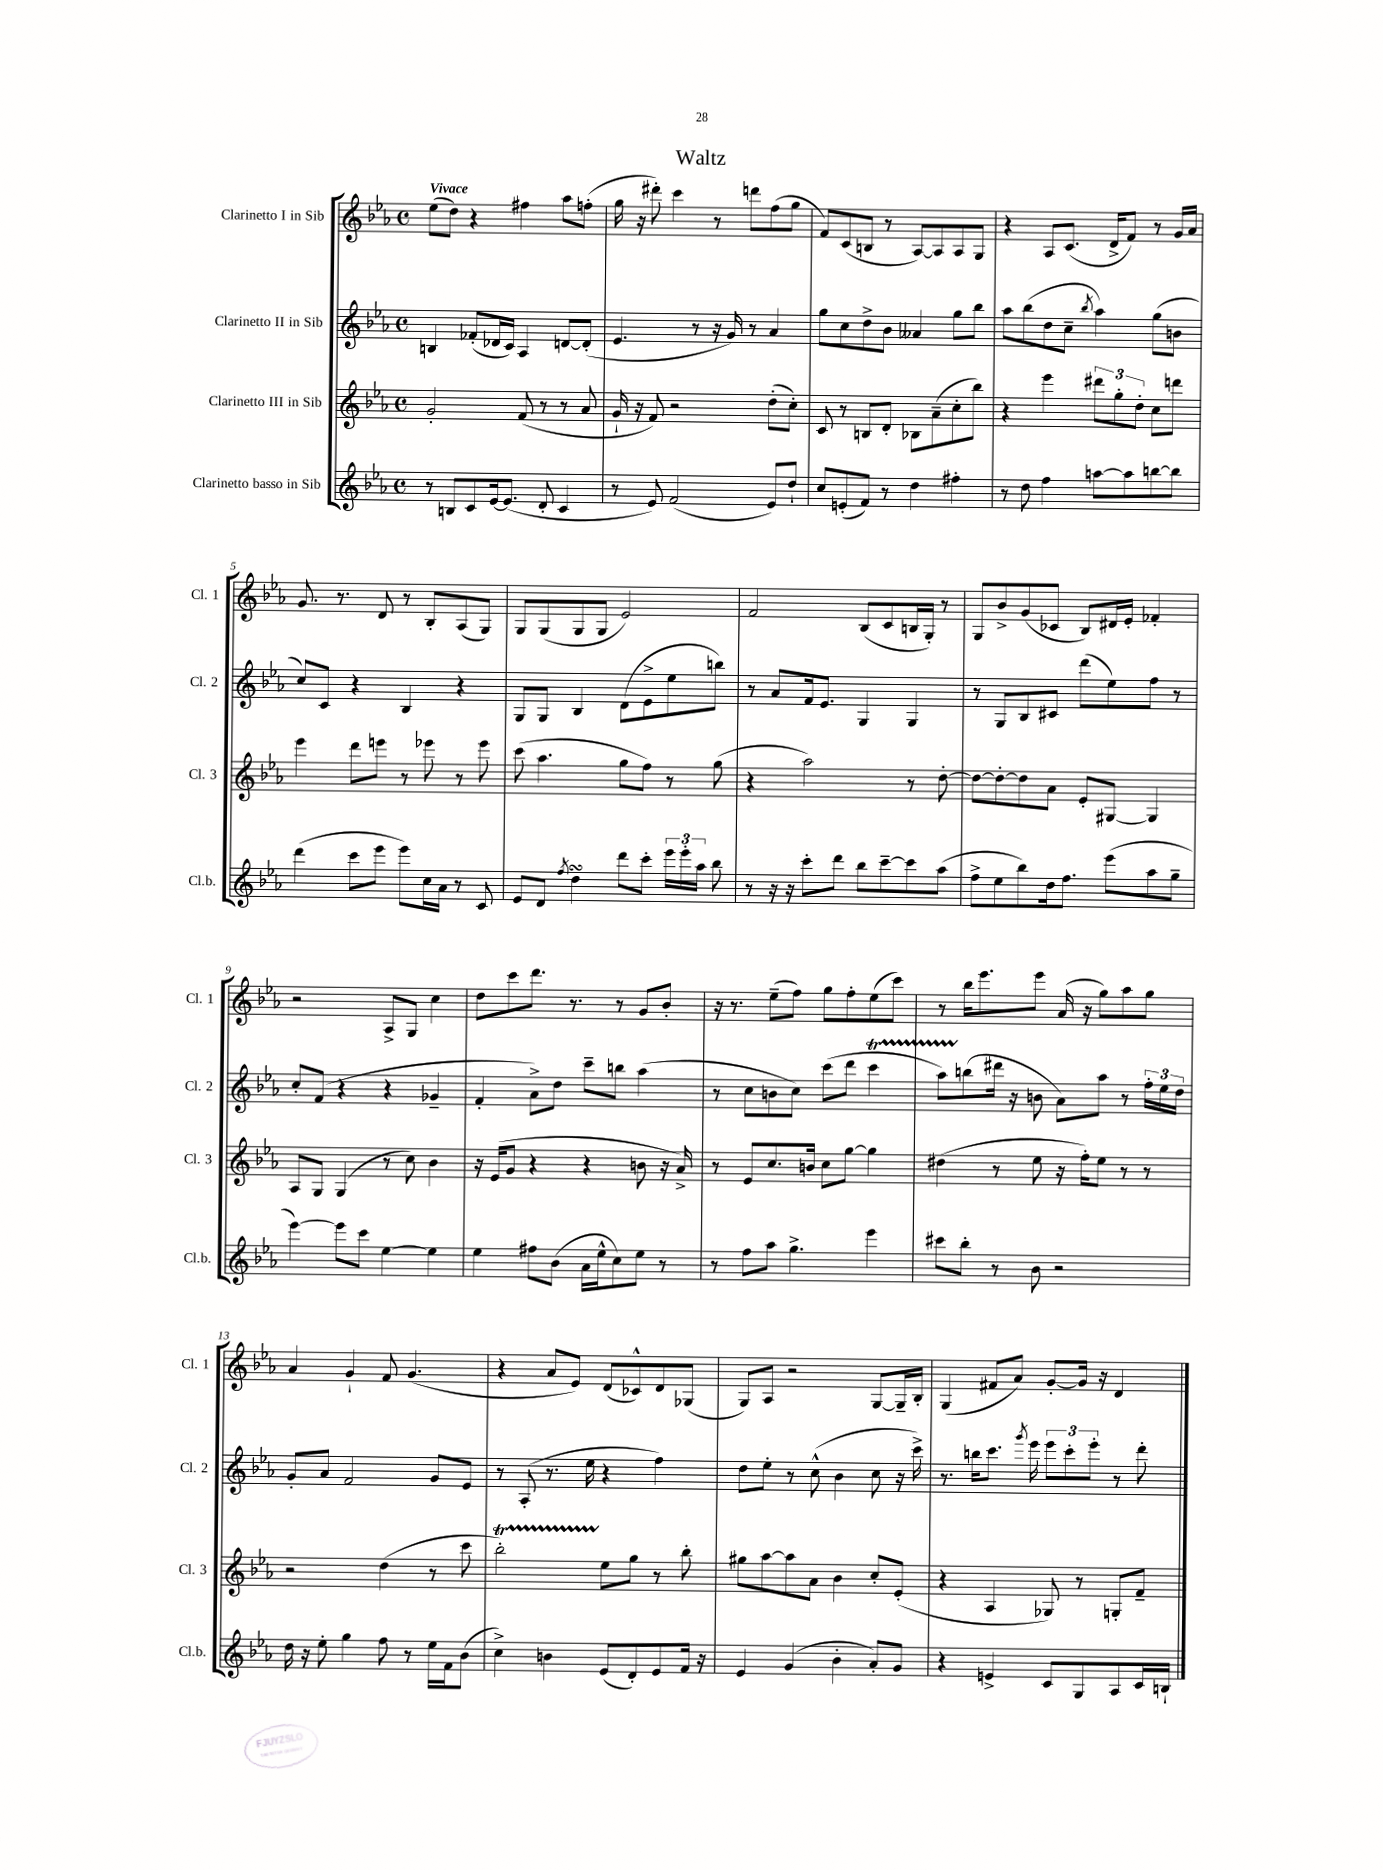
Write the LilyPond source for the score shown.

\header { title = "Waltz" }
<<
\new StaffGroup <<
\new Staff = "s0" \with { instrumentName = "Clarinetto I in Sib" shortInstrumentName = "Cl. 1" } {
    \clef treble \key ees \major \defaultTimeSignature \time 4/4 \tempo "Vivace"
    \autoBeamOff ees''8[( d''8]) r4 fis''4 aes''8[ f''8]-.( |
    g''16 r16 dis'''8-.) c'''4 r8 d'''8[ f''8( g''8] |
    f'8[) c'8( b8] r8 aes8[~) aes8 aes8 g8] |
    r4 aes8[ c'8.]( d'16[-> f'8]) r8 g'16[ aes'16] |
    g'8. r8. d'8 r8 bes8[-. aes8( g8]) |
    g8[ g8( g8 g8] ees'2) |
    f'2 bes8[( c'8 b16 g16]-.) r8 |
    g8[ bes'8-> g'8( ces'8] bes8[) dis'16 ees'16]-. fes'4-. |
    r2 aes8[-> g8] c''4 |
    d''8[ c'''8 d'''8.] r8. r8 g'8[ bes'8]-. |
    r16 r8. ees''8[--( f''8]) g''8[ f''8-. ees''8( c'''8]) |
    r8 bes''16[ ees'''8. ees'''8] aes'16( r16 g''8[) aes''8 g''8] |
    aes'4 g'4-! f'8 g'4.( |
    r4 aes'8[ ees'8]) d'8[( ces'8-^) d'8 ges8]( |
    g8[) aes8] r2 g8[~ g16-- bes16]-. |
    g4( fis'8[ aes'8]) g'8[~-. g'16] r16 d'4 \bar "|." |
}
\new Staff = "s1" \with { instrumentName = "Clarinetto II in Sib" shortInstrumentName = "Cl. 2" } {
    \clef treble \key ees \major \defaultTimeSignature \time 4/4
    \autoBeamOff b4 fes'8[-.( des'16 c'16]) aes4 d'8[~ d'8]-.( |
    ees'4. r8 r16 g'16) r8 aes'4 |
    g''8[ c''8 d''8-> bes'8] aeses'4 g''8[ bes''8] |
    aes''8[ bes''8( d''8 c''8]-- \acciaccatura { bes''8 } aes''4) g''8[( b'8] |
    c''8[) c'8] r4 bes4 r4 |
    g8[ g8] bes4 d'8[( ees'8-> ees''8 b''8]) |
    r8 aes'8[ f'16 ees'8.] g4 g4 |
    r8 g8[ bes8 cis'8] d'''8[( ees''8) f''8] r8 |
    c''8[-. f'8]( r4 r4 ges'4-- |
    f'4-. aes'8[->) d''8] c'''8[-- b''8] aes''4( |
    r8 c''8[ b'8 c''8]) c'''8[( d'''8] c'''4\startTrillSpan |
    aes''8[) b''8\stopTrillSpan( dis'''16] r16 b'8 aes'8[) aes''8] r8 \tuplet 3/2 { f''16[-. ees''16 d''16] } |
    g'8[-. aes'8] f'2 g'8[ ees'8] |
    r8 aes8-.( r8. ees''16 r4 f''4) |
    d''8[ ees''8]-. r8 c''8-^( bes'4 c''8 r16 c'''16->) |
    r8. b''16[ c'''8.] \acciaccatura { g'''8 } ees'''16 \tuplet 3/2 { ees'''8[ c'''8-. ees'''8]-. } r8 d'''8-. \bar "|." |
}
\new Staff = "s2" \with { instrumentName = "Clarinetto III in Sib" shortInstrumentName = "Cl. 3" } {
    \clef treble \key ees \major \defaultTimeSignature \time 4/4
    \autoBeamOff g'2-. f'8( r8 r8 aes'8 |
    g'16-! r16 f'8) r2 d''8[-.( c''8]-.) |
    c'8 r8 b8[ d'8]-. bes8[ aes'8--( c''8-. bes''8]) |
    r4 ees'''4 \tuplet 3/2 { dis'''8[ g''8-. d''8]-. } c''8[ d'''8] |
    ees'''4 d'''8[ e'''8] r8 ees'''8 r8 ees'''8 |
    c'''8( aes''4. g''8[ f''8]) r8 g''8( |
    r4 aes''2) r8 d''8~-. |
    d''8[~ d''8~-. d''8 aes'8] ees'8[-. gis8]~ gis4 |
    aes8[ g8] g4( r8 c''8) bes'4 |
    r16 ees'16[( g'8] r4 r4 b'8 r16 aes'16->) |
    r8 ees'8[ c''8. b'16] c''8[ g''8]~ g''4 |
    dis''4( r8 ees''8 r16 f''16[-.) ees''8] r8 r8 |
    r2 d''4( r8 c'''8 |
    bes''2-.\startTrillSpan) ees''8[\stopTrillSpan g''8] r8 bes''8-. |
    gis''8[ aes''8~ aes''8 aes'8] bes'4 c''8[-. ees'8]-.( |
    r4 aes4 ges8) r8 g8[-. f'8]-- \bar "|." |
}
\new Staff = "s3" \with { instrumentName = "Clarinetto basso in Sib" shortInstrumentName = "Cl.b." } {
    \clef treble \key ees \major \defaultTimeSignature \time 4/4
    \autoBeamOff r8 b8[ c'8 ees'16~ ees'8.]( d'8-. c'4 |
    r8 ees'8) f'2( ees'8[) d''8]-! |
    c''8[ e'8-.( f'8]) r8 d''4 fis''4-. |
    r8 d''8 f''4 a''8[~ a''8 b''8~ b''8] |
    d'''4( c'''8[ ees'''8] ees'''8[) c''16 aes'16] r8 c'8 |
    ees'8[ d'8] \acciaccatura { f''8 } d''4\turn d'''8[ c'''8]-. \tuplet 3/2 { ees'''16[ ees'''16-. aes''16] } bes''8 |
    r8 r16 r16 c'''8[-. d'''8] bes''8[ c'''8~-- c'''8 aes''8]( |
    f''8[-> ees''8 bes''8) d''16 f''8.] ees'''8[( aes''8 g''8]-- |
    ees'''4~) ees'''8[ c'''8] ees''4~ ees''4 |
    ees''4 fis''8[ bes'8]( aes'16[ ees''16-^ c''8) ees''8] r8 |
    r8 f''8[ aes''8] g''4.-> ees'''4 |
    cis'''8[ bes''8]-. r8 bes'8 r2 |
    d''16 r16 ees''8-. g''4 f''8 r8 ees''16[ f'16 bes'8]( |
    c''4->) b'4 ees'8[( d'8-.) ees'8 f'16] r16 |
    ees'4 g'4( bes'4-. aes'8[-.) g'8] |
    r4 e'4-> c'8[ g8 aes8 c'16 b16]-! \bar "|." |
}
>>
>>
